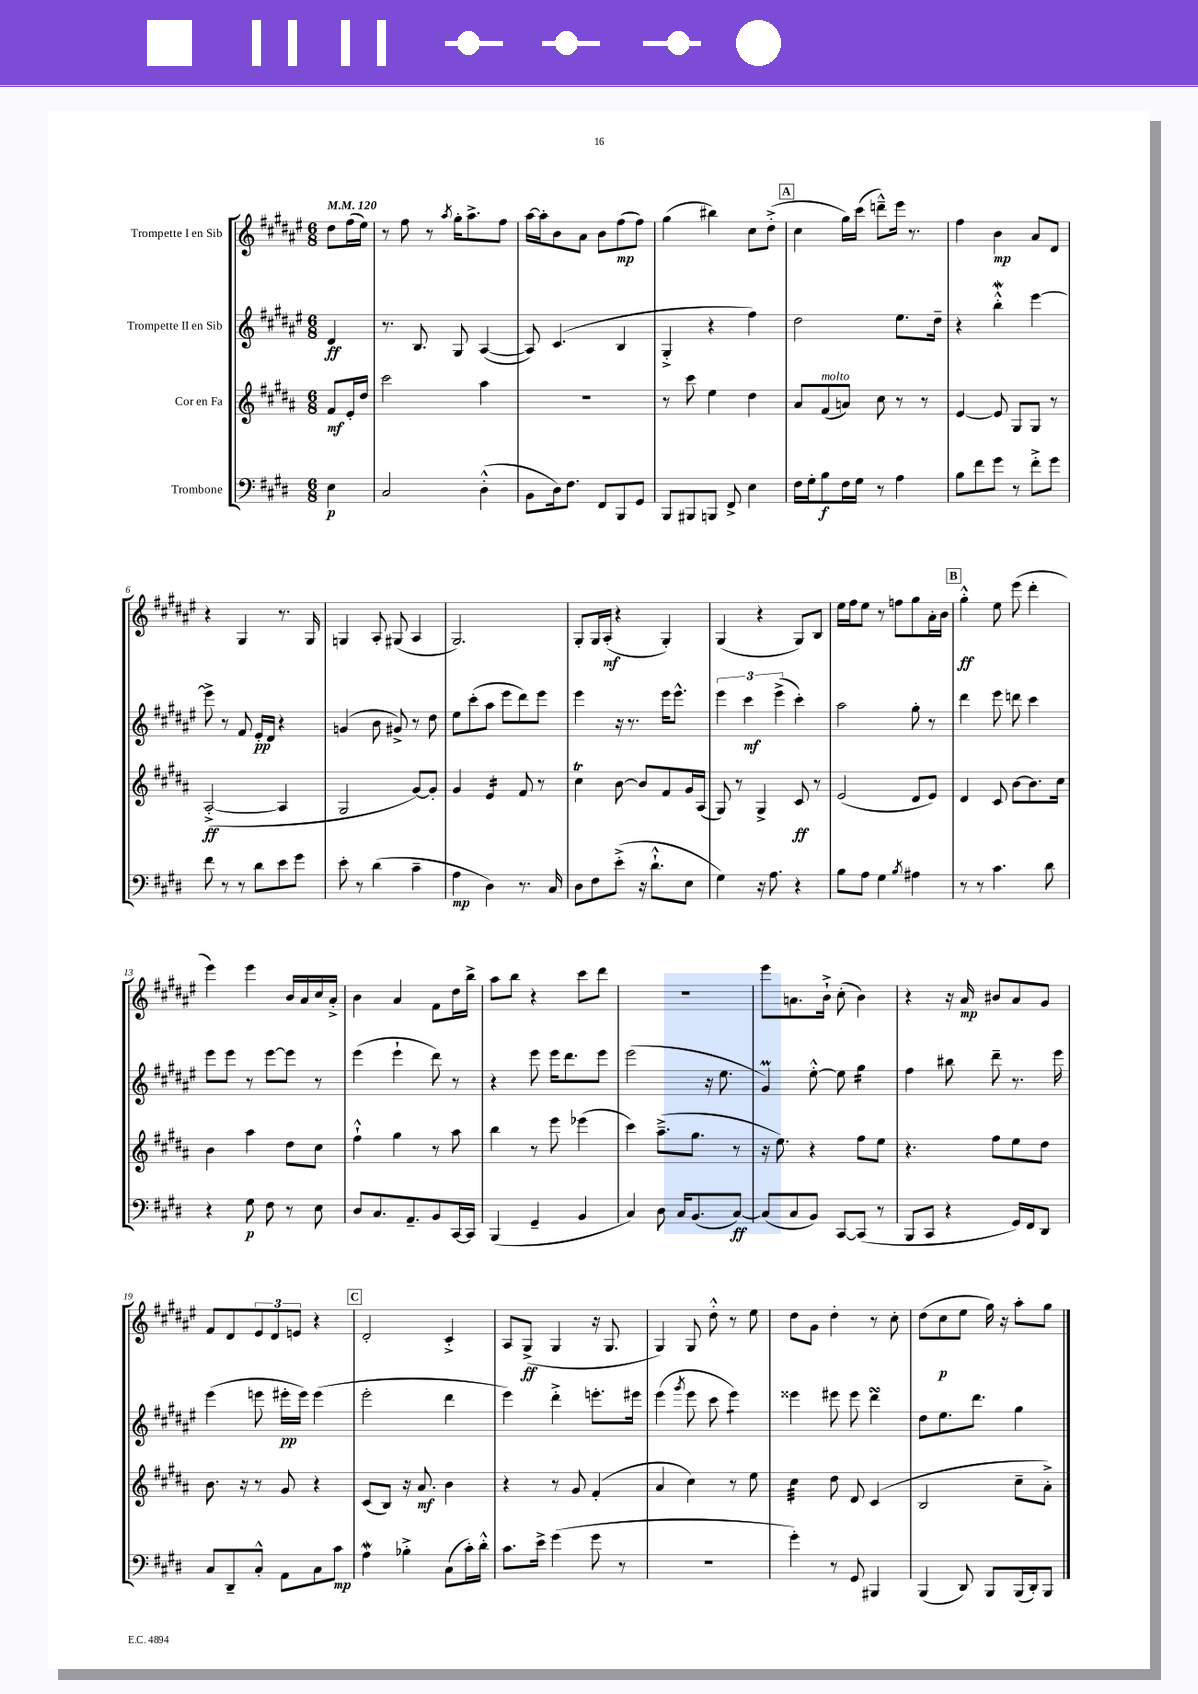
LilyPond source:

<<
\new StaffGroup <<
\new Staff = "s0" \with { instrumentName = "Trompette I en Sib" } {
    \clef treble \key fis \major \numericTimeSignature \time 6/8 \partial 4 \tempo 4 = 120
    dis''8 fis''16( eis''16) |
    r8 fis''8 r8 \acciaccatura { ais''8 } gis''16-. ais''8.-> fis''8 |
    ais''16~ ais''16-. b'8 ais'8 b'8 fis''8\mp( fis''8) |
    gis''4( bis''4) cis''8 dis''8-.->( |
    \mark \markup { \box "A" } cis''4 gis''16) cis'''16( d'''8---^) eis'''16 r8. |
    fis''4 b'4\mp ais'8 dis'8 |
    r4 gis4 r8. gis16 |
    g4 ais8-. gis8( ais4 |
    gis2.) |
    gis8-. gis16 ais16-.\mf( r4 gis4-.) |
    gis4( r4 gis8) b8 |
    eis''16 fis''16 eis''8 r8 f''8 gis''8 ais'16-. b'16 |
    \mark \markup { \box "B" } gis''4-.-^\ff eis''8 eis'''8( dis'''4-. |
    eis'''4) eis'''4 b'16 ais'16 cis''16 ais'16-.-> |
    b'4 ais'4 fis'8 dis''16 b''16-> |
    ais''8 b''8 r4 cis'''8 dis'''8 |
    R2. |
    eis'''8 a'8. b'16-!-> cis''8-.( b'4) |
    r4 r16 ais'16\mp bis'8 ais'8 gis'8 |
    fis'8 dis'8 \tuplet 3/2 { eis'8 dis'8 e'8 } r4 |
    \mark \markup { \box "C" } dis'2-. cis'4-.-> |
    ais8 gis8->\ff( gis4 r16 gis8. |
    gis4) gis8 dis''8-.-^ r8 eis''8 |
    dis''8 gis'8 dis''4-. r8 cis''8-. |
    dis''8( cis''8\p eis''8 gis''16) r16 ais''8-. gis''8 \bar "|." |
}
\new Staff = "s1" \with { instrumentName = "Trompette II en Sib" } {
    \clef treble \key fis \major \numericTimeSignature \time 6/8 \partial 4
    dis'4\ff |
    r8. b8. gis8 ais4~( |
    ais8) cis'4.( b4 |
    gis4-.-> r4 fis''4) |
    \mark \markup { \box "A" } dis''2 eis''8. dis''16-- |
    r4 b''4-.-^\mordent eis'''4~ |
    eis'''8-> r8 fis'8 eis'16-.\pp dis'16 r4 |
    g'4( b'8 gis'8->) r8 dis''8 |
    eis''8 cis'''8-.( ais''8 eis'''8 dis'''8) eis'''8 |
    eis'''4 r16 r8. eis'''16 eis'''8.-^ |
    \tuplet 3/2 { eis'''4 cis'''4\mf eis'''4->( } cis'''4-.) |
    ais''2 gis''8-. r8 |
    \mark \markup { \box "B" } dis'''4 eis'''8 d'''8 cis'''4 |
    eis'''8 eis'''8 r8 eis'''8~ eis'''8 r8 |
    eis'''4( eis'''4-! dis'''8) r8 |
    r4 eis'''8 eis'''16 dis'''8. eis'''8 |
    eis'''2( r16 eis''8. |
    gis'4\prall) eis''8~-.-^ eis''8 gis''4:16 |
    fis''4 bis''8 dis'''8-- r8. eis'''16 |
    eis'''4( e'''8 eis'''16-.\pp eis'''16) eis'''4( |
    \mark \markup { \box "C" } eis'''2-. dis'''4 |
    eis'''4) dis'''4-.-> e'''8.-. eis'''16 |
    eis'''4( \acciaccatura { gis'''8 } eis'''8 cis'''8 eis'''4:8) |
    eisis'''4 eis'''8 eis'''8 dis'''4\turn |
    dis''8 eis''8. dis'''8. gis''4 \bar "|." |
}
\new Staff = "s2" \with { instrumentName = "Cor en Fa" } {
    \clef treble \key b \major \numericTimeSignature \time 6/8 \partial 4
    fis'8\mf e'16-. dis''16 |
    cis'''2 ais''4 |
    R2. |
    r8 cis'''8 e''4 dis''4 |
    \mark \markup { \box "A" } ais'8 fis'8^\markup { \italic "molto" }( a'8) cis''8 r8 r8 |
    e'4~ e'8 gis8 gis8 r8 |
    ais2~-.->\ff( ais4 |
    gis2 gis'8~) gis'8-. |
    gis'4 e'4:16 fis'8 r8 |
    cis''4\trill b'8~ b'8 fis'8 gis'16 ais16( |
    gis8) r8 gis4-> cis'8\ff r8 |
    e'2( dis'8 e'8) |
    \mark \markup { \box "B" } dis'4 cis'8 b'8~ b'8. cis''16 |
    b'4 ais''4 dis''8 cis''8 |
    fis''4-!-^ gis''4 r8 ais''8 |
    b''4 r8 e'''8 ees'''4( |
    cis'''4) ais''8.--->( gis''8. r8 |
    r16 e''8.) r4 fis''8 e''8 |
    r4. fis''8 e''8 dis''8 |
    b'8. r16 r8 gis'8 r4 |
    \mark \markup { \box "C" } cis'8( b8) r16 ais'8.\mf b'4 |
    r4 r8 gis'8 fis'4-.( |
    ais'4 cis''4) r8 e''8 |
    cis''4:32 dis''8 dis'8 cis'4( |
    b2 cis''8-- ais'8-.->) \bar "|." |
}
\new Staff = "s3" \with { instrumentName = "Trombone" } {
    \clef bass \key e \major \numericTimeSignature \time 6/8 \partial 4
    e4\p |
    cis2 dis4-.-^( |
    b,8 dis16) fis8. fis,8 b,,8 gis,8 |
    b,,8 bis,,8 b,,8 fis,8-> e4 |
    \mark \markup { \box "A" } fis16 gis16-. b8\f fis16 gis16 r8 a4 |
    b8 fis'8 gis'8 r8 fis'8-.-> gis'8 |
    fis'8 r8 r8 dis'8 e'8 gis'8 |
    e'8-. r8 dis'4( cis'4-- |
    a4\mp dis4) r8. cis16 |
    dis8 fis8 e'8-.->( r16 dis'8.-!-^ e8 |
    gis4) r16 a8. r4 |
    b8 a8 gis4 \acciaccatura { b8 } ais4 |
    \mark \markup { \box "B" } r8 r8 cis'4. dis'8 |
    r4 gis8\p fis8 r8 e8 |
    dis8 cis8. a,8.-- b,8 cis,16~ cis,16 |
    b,,4( gis,4-- b,4 |
    cis4) dis8 cis16 b,8.( cis8~\ff) |
    cis8( cis8 b,8) cis,8~ cis,8( r8 |
    b,,8 cis,8 r4 gis,16) fis,16 dis,8 |
    cis8 dis,8-- cis8-.-^ a,8 cis8 cis'8\mp |
    \mark \markup { \box "C" } a4\mordent bes4-.-> cis8( cis'16-.) dis'16-.-^ |
    cis'8. e'16-> gis'4( gis'8 r8 |
    R2. |
    gis'4-.) r8 gis,8 bis,,4 |
    b,,4( dis,8) b,,8 b,,16( dis,16-.) b,,8 \bar "|." |
}
>>
>>
